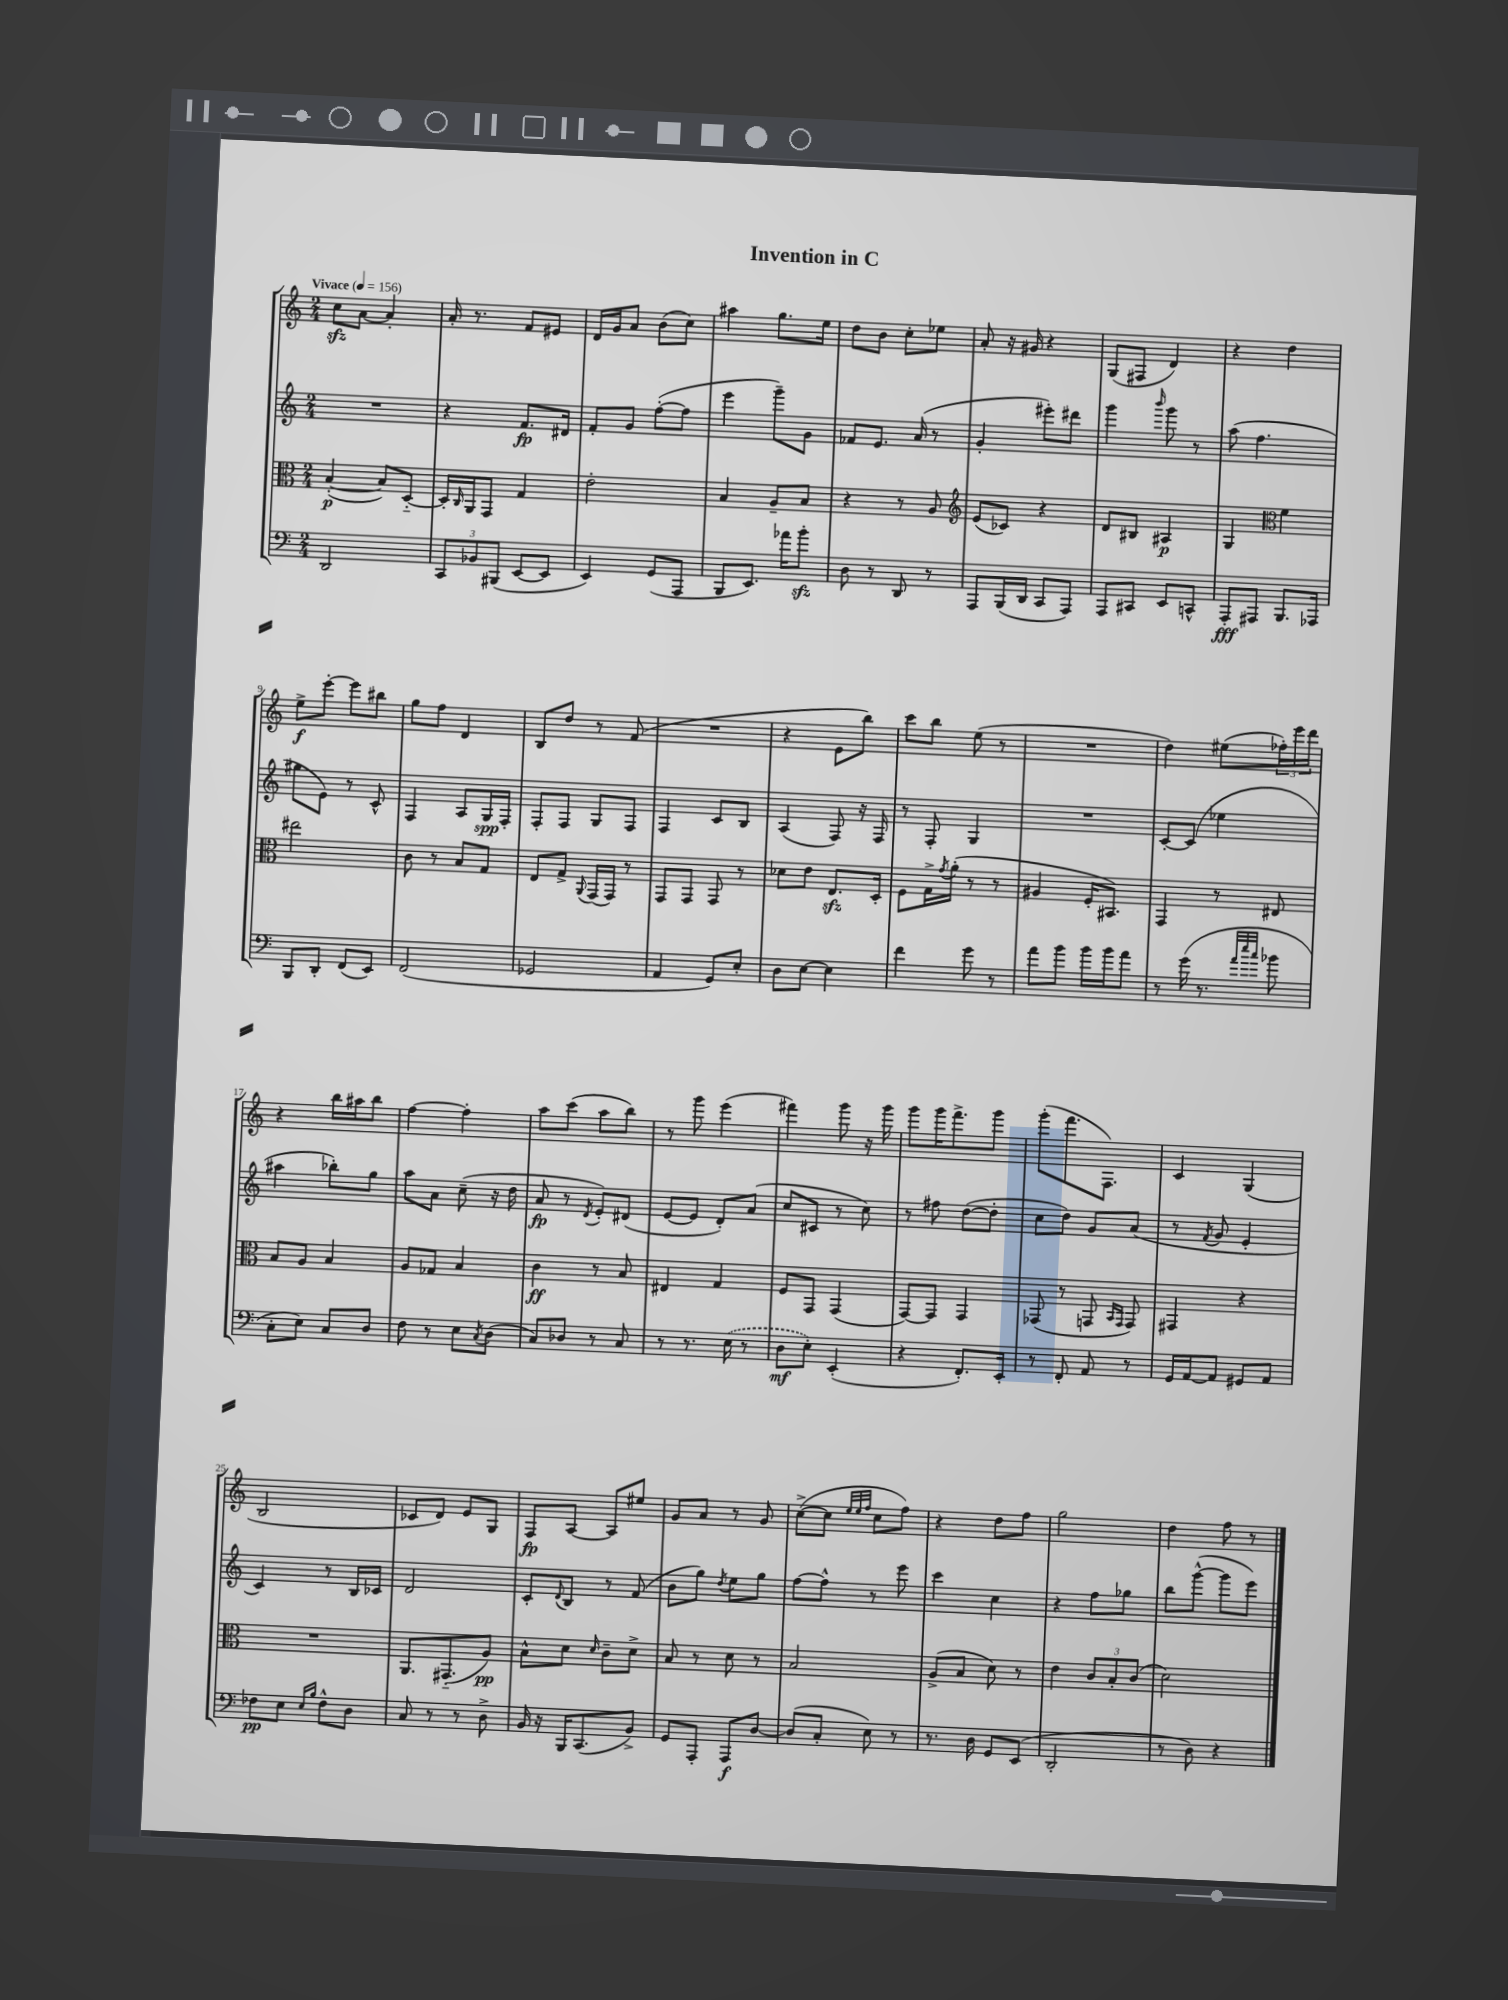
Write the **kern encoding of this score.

**kern	**kern	**kern	**kern
*staff4	*staff3	*staff2	*staff1
*clefF4	*clefC3	*clefG2	*clefG2
*k[]	*k[]	*k[]	*k[]
*M2/4	*M2/4	*M2/4	*M2/4
*MM156	*MM156	*MM156	*MM156
2DD/	([4B'/	2r	8cc\L
.	.	.	[8a\J
.	8B/]L)	.	4a'/]
.	[8D'~/J	.	.
=	=	=	=
12CC/L	16D'/]LL	4r	16a'/
.	16qqC/	.	.
.	16AA/J	.	8.r
12BB-/	.	.	.
.	8GG/J	.	.
(12BBB#/J	.	.	.
[8EE/L	4G/	8.f/L	8f/L
8EE/]J	.	.	8e#/J
.	.	16d#/Jk	.
=	=	=	=
4EE/)	2e'\	8f'/L	16d/LL
.	.	.	16g/J
.	.	8g/J	8a/J
(8GG/L	.	([8ff'\L	(8b\L
8AAA/J	.	8ff\]J	8cc\J)
=	=	=	=
8BBB/L	4B/	4eee\	4aa#\
8.EE/J)	.	.	.
.	8A~/L	8ggg~\L)	8.gg\L
16a-\LK	.	.	.
8b'\J	8B/J	8g\J	.
.	.	.	16ee\Jk
=	=	=	=
8D\	4r	8f-/L	8dd\L
8r	.	8.e/J	8b\J
8DD/	8r	.	8cc'\L
.	.	(16a/	.
8r	8A/	8r	8ee-\J
=	=	=	=
*	*clefG2	*	*
8AAA/L	(8e/L	4g'/	8a'/
(16BBB/L	8c-/J)	.	16r
16DD/JJ	.	.	16g#/
8CC/L	4r	8eee#'\L)	4r
8AAA/J)	.	8ddd#\J	.
=	=	=	=
8AAA/L	8d/L	4ggg\	(8G/L
8CC#/J	8B#/J	.	8F#/J
.	.	16qqbbb/	.
8EE/L	4A#/	8ggg\	4d/)
8CC^^/J	.	8r	.
=	=	=	=
8AAA'/L	4G/	(8aa\	4r
8AAA#/J	.	4.ff\	.
*	*clefC3	*	*
8.BBB/L	4f\	.	4dd\
16AAA-/Jk	.	.	.
=	=	=	=
8BBB/L	2ee#\	8gg#\L	8ee^\L
8DD'/J	.	8e\J)	[8eee'\J
(8FF/L	.	8r	8eee\]L
8EE/J)	.	8c^^/	8bb#\J
=	=	=	=
(2FF/	8c\	4F/	8gg\L
.	8r	.	8ff\J
.	8B/L	8A/L	4d/
.	8G/J	16G/L	.
.	.	16F'/JJ	.
=	=	=	=
2GG-/	8E/L	8F'/L	8B/L
.	8G^/J	8F/J	8dd/J
.	8qqAA/	.	.
.	(16GG/LL	8G/L	8r
.	16GG/JJ)	.	.
.	8r	8F/J	(8f/
=	=	=	=
4AA/	8GG/L	4F/	2r
.	8GG/J	.	.
8GG/L)	8GG/	8c/L	.
8E'/J	8r	8B/J	.
=	=	=	=
8D\L	8d-\L	(4A/	4r
[8E\J	8e\J	.	.
4E\]	8.E/L	8F/)	8e\L
.	.	16r	8bb\J)
.	16D'/Jk	16F/	.
=	=	=	=
4f\	8F\L	8r	8ccc\L
.	16G^\L	8F'/	8bb\J
.	8qg/	.	.
.	(16a'\JJ	.	.
8g\	8r	4G/	(8ee\
8r	8r	.	8r
=	=	=	=
8a\L	4A#/	2r	2r
8b\J	.	.	.
16b\LL	16F'/LK	.	.
16b\J	8.BB#/J)	.	.
8a\J	.	.	.
=	=	=	=
8r	4GG/	[8c'/L	4dd\)
(16g\	.	(8c/]J	.
8.r	.	.	.
.	8r	4ee-\	(8ee#\L
32qqa/LLL	.	.	.
32qqee/	.	.	.
32qqcc/JJJ	.	.	.
8b-\	8E#/	.	24ff-'\L)
.	.	.	24eee\
.	.	.	24ddd\JJ
=	=	=	=
8C'\L	8B/L	4aa#\	4r
8E\J)	8A/J	.	.
8C/L	4B/	8bb-'\L)	16bb\LL
.	.	.	16aa#\J
8D/J	.	8gg\J	8bb\J
=	=	=	=
8F\	8A/L	8aa\L	[4ff\
8r	8G-/J	8a\J	.
8E\L	4B/	(8cc~\	4ff'\]
8qC/	.	.	.
(8D\J	.	16r	.
.	.	16dd\	.
=	=	=	=
8C/L)	4c\	8a/	8aa\L
8D-/J	.	8r	(8ccc\J
.	.	8qd/	.
8r	8r	8e'/L)	8aa\L
8C/	8B/	(8d#/J	8bb\J)
=	=	=	=
8r	4E#/	[8e/L	8r
8.r	.	8e/]J	8ggg\
.	4G/	8d'/L)	(4eee\
(16E\	.	.	.
8r	.	(8a/J	.
=	=	=	=
8D\L	8F/L	8cc/L	4fff#\)
8E'\J)	8GG/J	8c#/J	.
(4EE'/	(4GG/	8r	8ggg\
.	.	8cc\)	16r
.	.	.	16ggg\
=	=	=	=
4r	[8GG/L)	8r	8ggg\L
.	8GG/]J	8ff#\	16ggg\K
.	.	.	8.fff^\
8.FF'/L)	4GG/	([8dd\L	.
.	.	8dd'\]J	8ggg\J
16EE'/Jk	.	.	.
=	=	=	=
8r	(8GG-/	8cc\L	(8ggg'\L
8FF'/	8r	8dd\J)	8.fff\
8AA/	8GG/	8g/L	.
.	.	.	8.F\J)
.	16qqBB/LL	.	.
.	16qqGG/JJ	.	.
8r	8GG/)	(8a/J	.
=	=	=	=
16GG/LL	4GG#/	8r	4c/
[16AA/J	.	.	.
.	.	8qf/	.
8AA/]J	.	8g/	.
8GG#/L	4r	4e'/	(4G/
8AA/J	.	.	.
=	=	=	=
8F-\L	2r	4c/)	2B/
8E\J	.	.	.
16qqE/LL	.	.	.
16qqB/JJ	.	.	.
8F-^^\L	.	8r	.
8D\J	.	16B/LL	.
.	.	16c-/JJ	.
=	=	=	=
8C/	8.AA/L	2d/	8c-/L
8r	.	.	8d/J)
.	(8.GG#'~/	.	.
8r	.	.	8e/L
8D^\	8A/J)	.	8G/J
=	=	=	=
16BB/	8B^^\L	8c'/L	8F/L
16r	.	.	.
.	.	8qqd/	.
16BBB/LK	8d\J	8B/J	[8A/J
(8.CC/	.	.	.
.	16qqd/	.	.
.	8c~\L	8r	8A/]L
8BB^/J)	8d^\J	(8f/	8ee#/J
=	=	=	=
8GG/L	8B/	8b\L	8g/L
8AAA'/J	8r	8gg\J)	8a/J
.	.	8qdd/	.
8AAA/L	8d\	8ee\L	8r
[8D/J	8r	8gg\J	8g/
=	=	=	=
(8D/]L	2B/	[8ff\L	([8cc^\L
8C'/J	.	8ff^^\]J	8cc\]J
.	.	.	32qqee/LLL
.	.	.	32qqee/
.	.	.	32qqff/JJJ
8E\)	.	8r	8cc\L
8r	.	8eee\	8ff\J)
=	=	=	=
8.r	(8A^/L	4ccc\	4r
.	8B/J	.	.
16D\	.	.	.
8GG/L	8d\)	4cc\	8dd\L
(8EE/J	8r	.	8ff\J
=	=	=	=
2DD'/	4e\	4r	2gg\
.	12c/L	8ff\L	.
.	12B'/	.	.
.	.	8gg-\J	.
.	(12c/J	.	.
=	=	=	=
8r	2d\)	8bb\L	4dd\
8D\)	.	([8ggg^^\J	.
4r	.	8ggg\]L	8ff\
.	.	8eee\J)	8r
==	==	==	==
*-	*-	*-	*-
